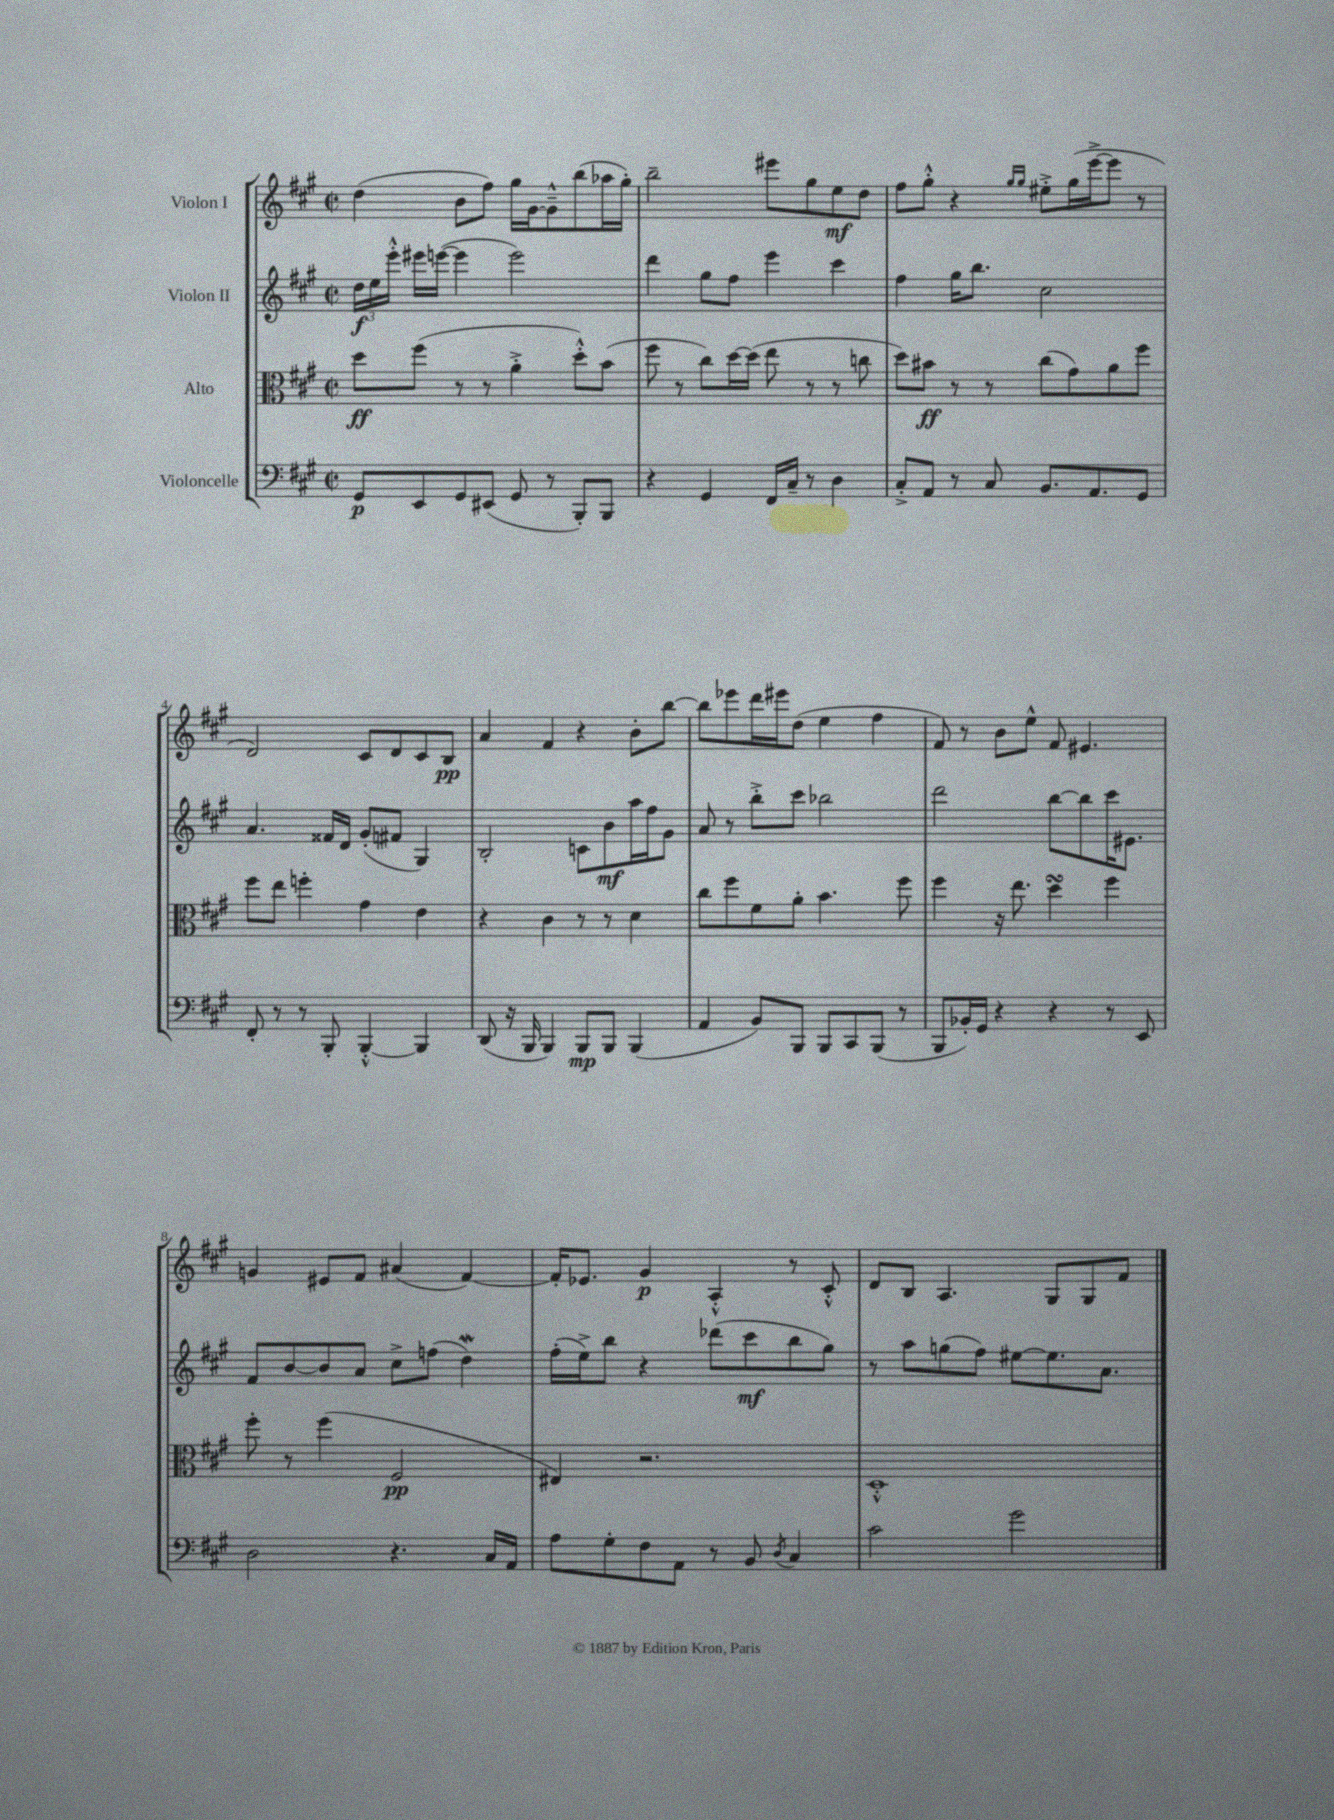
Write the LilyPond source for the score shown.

<<
\new StaffGroup <<
\new Staff = "s0" \with { instrumentName = "Violon I" } {
    \clef treble \key a \major \defaultTimeSignature \time 2/2
    \autoBeamOff d''4( b'8[ fis''8]) gis''16[ gis'16~ gis'8---^ b''8( aes''16 gis''16]-.) |
    b''2-- eis'''8[ gis''8 e''8\mf d''8] |
    fis''8[ gis''8]-.-^ r4 \grace { gis''16[ gis''16] } eis''8[-.-> gis''16( e'''16~-> e'''8] r8 |
    d'2) cis'8[ d'8 cis'8 b8]\pp |
    a'4 fis'4 r4 b'8[-. b''8]~ |
    b''8[ ees'''8 d'''16 eis'''16 d''8]( e''4 fis''4 |
    fis'8) r8 b'8[ e''8]-^ fis'8 eis'4. |
    g'4 eis'8[ fis'8] ais'4( fis'4~) |
    fis'16[-. ees'8.] gis'4\p a4-.-^ r8 cis'8-.-^ |
    d'8[ b8] a4. gis8[ gis8 fis'8] \bar "|." |
}
\new Staff = "s1" \with { instrumentName = "Violon II" } {
    \clef treble \key a \major \defaultTimeSignature \time 2/2
    \autoBeamOff \tuplet 3/2 { d''16[\f e''16 e'''16]-.-^ } eis'''16[ e'''16]~( e'''4 e'''2) |
    d'''4 gis''8[ fis''8] e'''4 cis'''4 |
    fis''4 gis''16[ b''8.] cis''2 |
    a'4. fisis'16[ d'16] gis'8[-.( fis'8] gis4) |
    b2-. c'8[ b'8\mf a''16 fis''16 gis'8] |
    a'8 r8 b''8[-.-> cis'''8] bes''2 |
    d'''2 b''8[~ b''8 cis'''16 eis'8.] |
    fis'8[ b'8~ b'8 a'8] cis''8[-> f''8]( d''4\mordent) |
    fis''16[-.( e''16->) b''8] r4 des'''8[( cis'''8\mf b''8 gis''8]) |
    r8 a''8[ g''8( fis''8]) eis''8[~ eis''8. a'8.] \bar "|." |
}
\new Staff = "s2" \with { instrumentName = "Alto" } {
    \clef alto \key a \major \defaultTimeSignature \time 2/2
    \autoBeamOff d''8[\ff fis''8]( r8 r8 a'4-.-> d''8[-.-^) b'8]( |
    fis''8 r8 cis''8[) d''16~ d''16]( e''8 r8 r8 c''8 |
    d''8[) bis'8]\ff r8 r8 cis''8[( gis'8) a'8 fis''8] |
    fis''8[ e''8] f''4-. gis'4 e'4 |
    r4 cis'4 r8 r8 d'4 |
    cis''8[ fis''8 fis'8 a'8]-. b'4. fis''8 |
    fis''4 r16 e''8. d''4\turn fis''4 |
    fis''8-. r8 fis''4( fis2\pp |
    eis4) r2. |
    d1-.-^ \bar "|." |
}
\new Staff = "s3" \with { instrumentName = "Violoncelle" } {
    \clef bass \key a \major \defaultTimeSignature \time 2/2
    \autoBeamOff gis,8[\p e,8 gis,8 eis,8]( gis,8 r8 b,,8[-.) b,,8] |
    r4 gis,4 fis,16[ cis16]-- r8 d4 |
    cis8[-.-> a,8] r8 cis8 b,8.[ a,8. gis,8] |
    fis,8-. r8 r8 b,,8-. b,,4~-.-^ b,,4 |
    d,8( r16 b,,16 b,,4) b,,8[\mp b,,8] b,,4( |
    a,4 b,8[) b,,8] b,,8[ cis,8 b,,8]( r8 |
    b,,8[ bes,16-.) gis,16] r4 r4 r8 e,8 |
    d2 r4. cis16[ a,16] |
    a8[ gis8-. fis8 a,8] r8 b,8 \acciaccatura { d8 } cis4 |
    cis'2 gis'2 \bar "|." |
}
>>
>>
